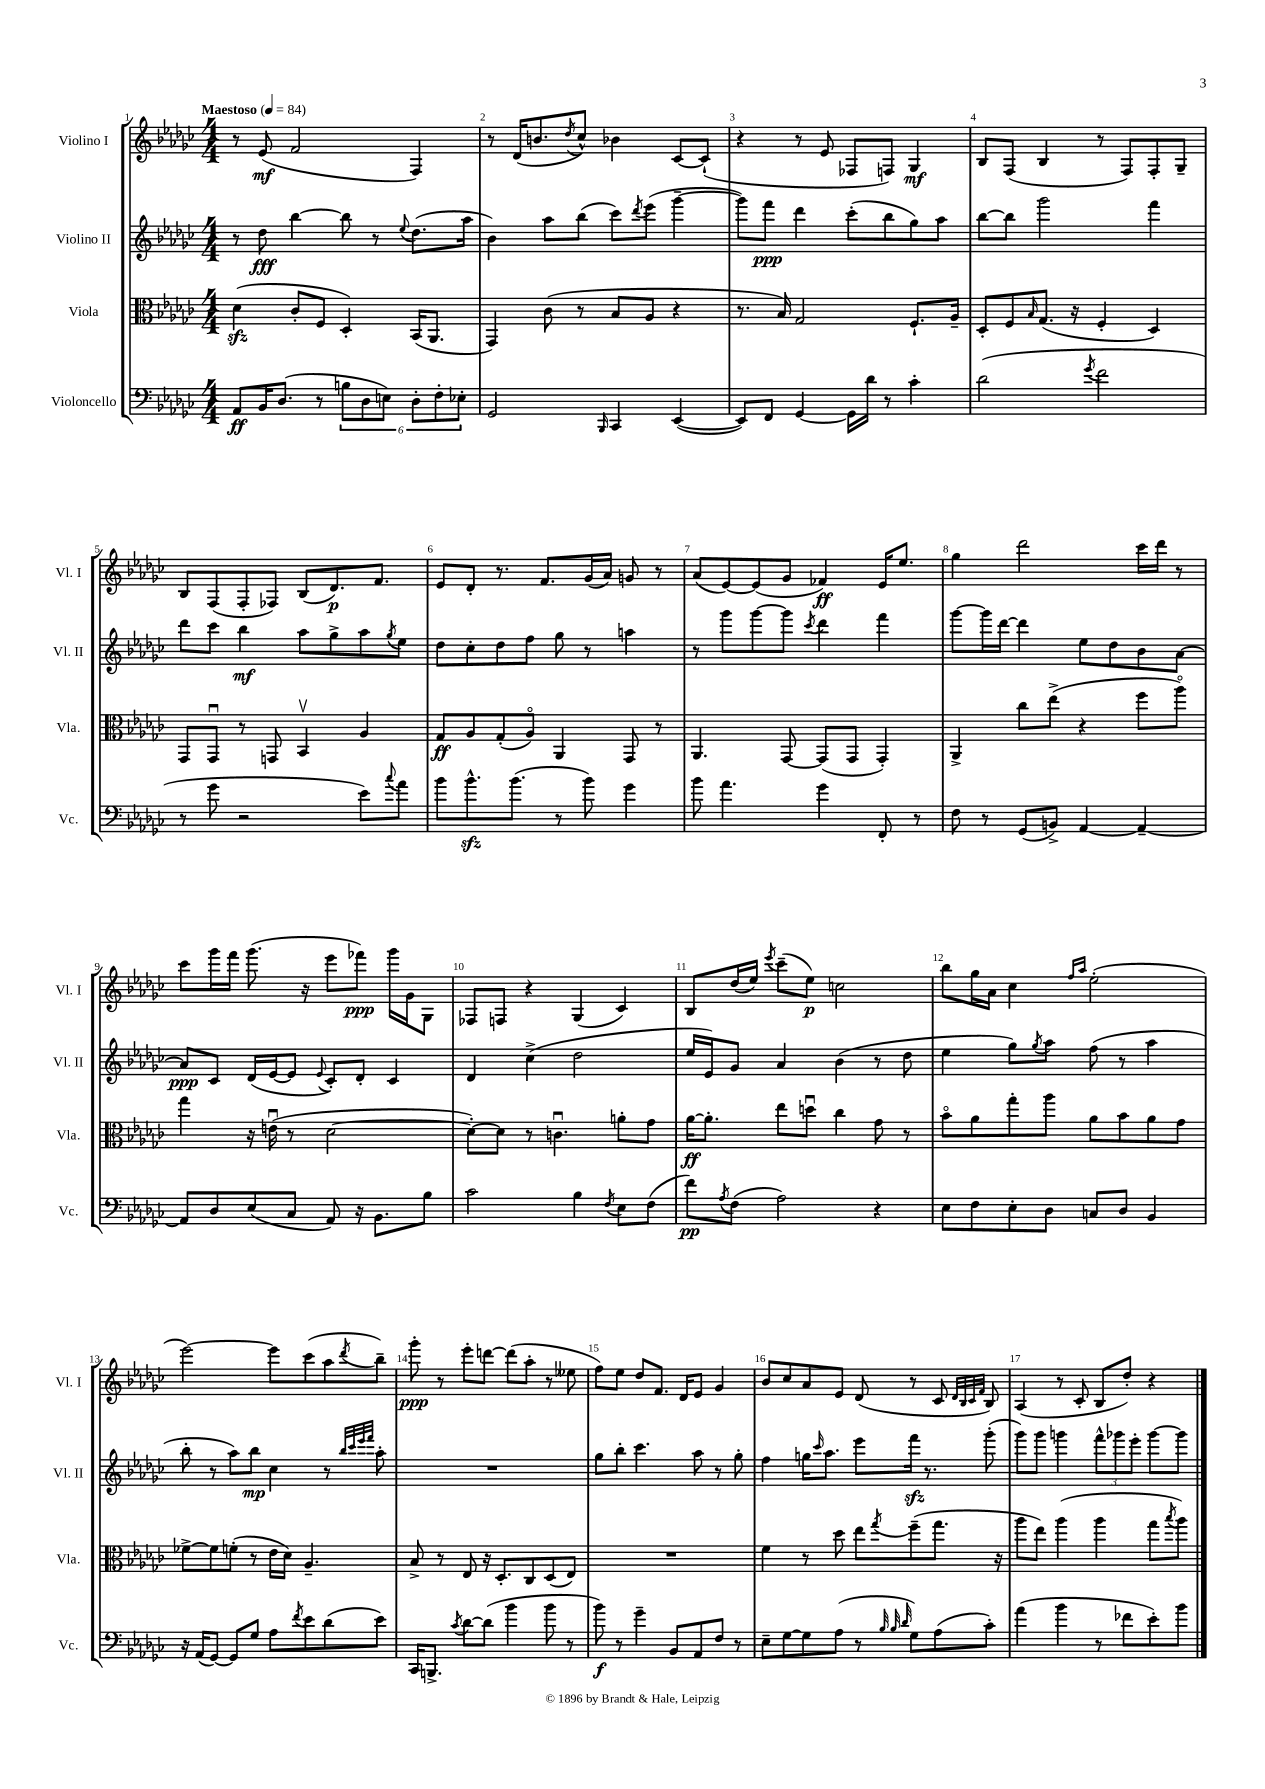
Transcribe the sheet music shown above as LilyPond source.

<<
\new StaffGroup <<
\new Staff = "s0" \with { instrumentName = "Violino I" shortInstrumentName = "Vl. I" } {
    \clef treble \key ges \major \numericTimeSignature \time 4/4 \tempo "Maestoso" 4 = 84
    r8 ees'8\mf( f'2 f4) |
    r8 des'16( b'8. \acciaccatura { des''8 } ces''8-^) bes'4 ces'8~ ces'8-!( |
    r4 r8 ees'8 fes8 f8) ges4\mf |
    bes8 f8( bes4 r8 f8) f8-. ges8-- |
    bes8 f8( f8-. fes8) bes8( des'8.\p) f'8. |
    ees'8 des'8-. r8. f'8. ges'16( aes'16) g'8 r8 |
    aes'8( ees'8~) ees'8( ges'8 fes'4\ff) ees'16 ees''8. |
    ges''4 des'''2 ces'''16 des'''16 r8 |
    ces'''8 ges'''16 f'''16 ges'''8.( r16 ees'''8 fes'''8\ppp) ges'''16 ges'16 ges8 |
    fes8 f8 r4 ges4( ces'4) |
    bes8 des''16( ees''16) \acciaccatura { ees'''8 } ces'''8--( ees''8\p) c''2 |
    bes''8 ges''16 aes'16 ces''4 \grace { f''16 aes''16 } ees''2-.( |
    ees'''2~) ees'''8 ces'''8( aes''8 \acciaccatura { des'''8 } bes''8--) |
    ges'''8-.\ppp r8 ees'''8-. d'''8~ d'''8( aes''8-. r8 eeses''8 |
    f''8) ees''8 des''8 f'8. des'16 ees'8 ges'4 |
    bes'8 ces''8 aes'8 ees'8 des'8( r8 ces'8 \grace { des'32 bes32 ces'32 f'32 } bes8) |
    aes4( r8 ces'8-. bes8 des''8-.) r4 \bar "|." |
}
\new Staff = "s1" \with { instrumentName = "Violino II" shortInstrumentName = "Vl. II" } {
    \clef treble \key ges \major \numericTimeSignature \time 4/4
    r8 des''8\fff bes''4~ bes''8 r8 \appoggiatura { ees''8 } des''8.( aes''16 |
    bes'4) aes''8 bes''8( ces'''8) \acciaccatura { des'''8 } ees'''8( ges'''4~-- |
    ges'''8) f'''8\ppp des'''4 ces'''8-.( bes''8 ges''8) aes''8 |
    bes''8~ bes''8 ges'''2 f'''4 |
    des'''8 ces'''8 bes''4\mf aes''8 ges''8-> aes''8 \acciaccatura { ges''8 } ees''8 |
    des''8 ces''8-. des''8 f''8 ges''8 r8 a''4 |
    r8 ges'''8 ges'''8~ ges'''8 \acciaccatura { ces'''8 } des'''4 f'''4 |
    ges'''8~ ges'''16 des'''16~ des'''4 ees''8 des''8 bes'8 aes'8~ |
    aes'8\ppp ces'8 des'16( ees'16~ ees'8 \appoggiatura { ees'8 } ces'8-.) des'8-. ces'4 |
    des'4 ces''4->( des''2 |
    ees''16 ees'16) ges'8 aes'4 bes'4( r8 des''8 |
    ees''4 ges''8) \acciaccatura { ges''8 } aes''8 f''8( r8 aes''4 |
    bes''8-. r8 aes''8) bes''8\mp ces''4 r8 \grace { bes''32 ces'''32 ees'''32 f'''32 } aes''8-. |
    R1 |
    ges''8 bes''8-. ces'''4. aes''8 r8 ges''8-. |
    f''4 g''16 \grace { ces'''16 } aes''8. ees'''8 f'''16\sfz r8. ges'''8-.( |
    ges'''8) ges'''8 g'''4 \tuplet 3/2 { f'''8-^ ges'''8 ees'''8-. } ges'''8~ ges'''8 \bar "|." |
}
\new Staff = "s2" \with { instrumentName = "Viola" shortInstrumentName = "Vla." } {
    \clef alto \key ges \major \numericTimeSignature \time 4/4
    des'4\sfz( ces'8-. f8 des4-.) bes,16( aes,8. |
    ges,4) ces'8( r8 bes8 aes8 r4 |
    r8. bes16) ges2 f8.-! aes16-- |
    des8-. f8 \grace { bes16 } ges8.( r16 f4-. des4) |
    ges,8 ges,8\downbow r8 g,8 bes,4\upbow aes4 |
    ges8\ff aes8 ges8-.( aes8\flageolet) aes,4 ges,8 r8 |
    aes,4. ges,8~ ges,8( ges,8 ges,4-.) |
    aes,4-> ces''8 ees''8->( r4 f''8 aes''8\flageolet) |
    ges''4 r16 e'16\downbow( r8 des'2~ |
    des'8~-.) des'8 r8 c'4.\downbow a'8-. ges'8 |
    aes'16~\ff aes'8.-. ees''8 d''8\downbow ces''4 ges'8 r8 |
    bes'8\flageolet aes'8 ges''8-. aes''8 aes'8 bes'8 aes'8 ges'8 |
    fes'8~-> fes'8 f'8-.( r8 ees'16 des'16) aes4.-- |
    bes8-> r8 ees8 r16 des8.-. ces8 des8( ees8) |
    R1 |
    f'4 r8 des''8 ees''8 \acciaccatura { ges''8 } f''8--( ges''8. r16 |
    aes''8 ees''8) aes''4( aes''4 ges''8 \acciaccatura { bes''8 } aes''8) \bar "|." |
}
\new Staff = "s3" \with { instrumentName = "Violoncello" shortInstrumentName = "Vc." } {
    \clef bass \key ges \major \numericTimeSignature \time 4/4
    aes,8\ff bes,16 des8.( r8 \tuplet 6/4 { b8 des8 e8) des8-. f8-. ees8-. } |
    ges,2 \grace { bes,,16 } ces,4 ees,4~( |
    ees,8) f,8 ges,4~ ges,16 des'16 r8 ces'4-. |
    des'2( \acciaccatura { ges'8 } f'2 |
    r8 ges'8 r2 ees'8) \appoggiatura { ces''8 } aes'8 |
    bes'8 bes'8.-^\sfz bes'8.( r8 bes'8) ges'4 |
    bes'8 aes'4. ges'4 f,8-. r8 |
    f8 r8 ges,8( b,8->) aes,4~ aes,4~-- |
    aes,8 des8 ees8( ces8 aes,8) r16 bes,8. bes8 |
    ces'2 bes4 \acciaccatura { f8 } ees8 f8( |
    f'8\pp) \acciaccatura { aes8 } f8( aes2) r4 |
    ees8 f8 ees8-. des8 c8 des8 bes,4 |
    r16 aes,16( ges,8~) ges,8 ges8 aes8 \acciaccatura { f'8 } ees'8 des'8( ees'8) |
    ces,16 b,,8.-> \acciaccatura { ces'8 } des'8~ des'8( bes'4 bes'8 r8 |
    bes'8\f) r8 ges'4-- bes,8 aes,8 f8 r8 |
    ees8-- ges8~ ges8 aes8( r8 \grace { bes32 bes32 des'32 } ges8) aes8( ces'8-.) |
    aes'4( bes'4 r8 fes'8 ees'8-.) bes'8 \bar "|." |
}
>>
>>
\layout { \context { \Score \override BarNumber.break-visibility = ##(#f #t #t) barNumberVisibility = #all-bar-numbers-visible } }
